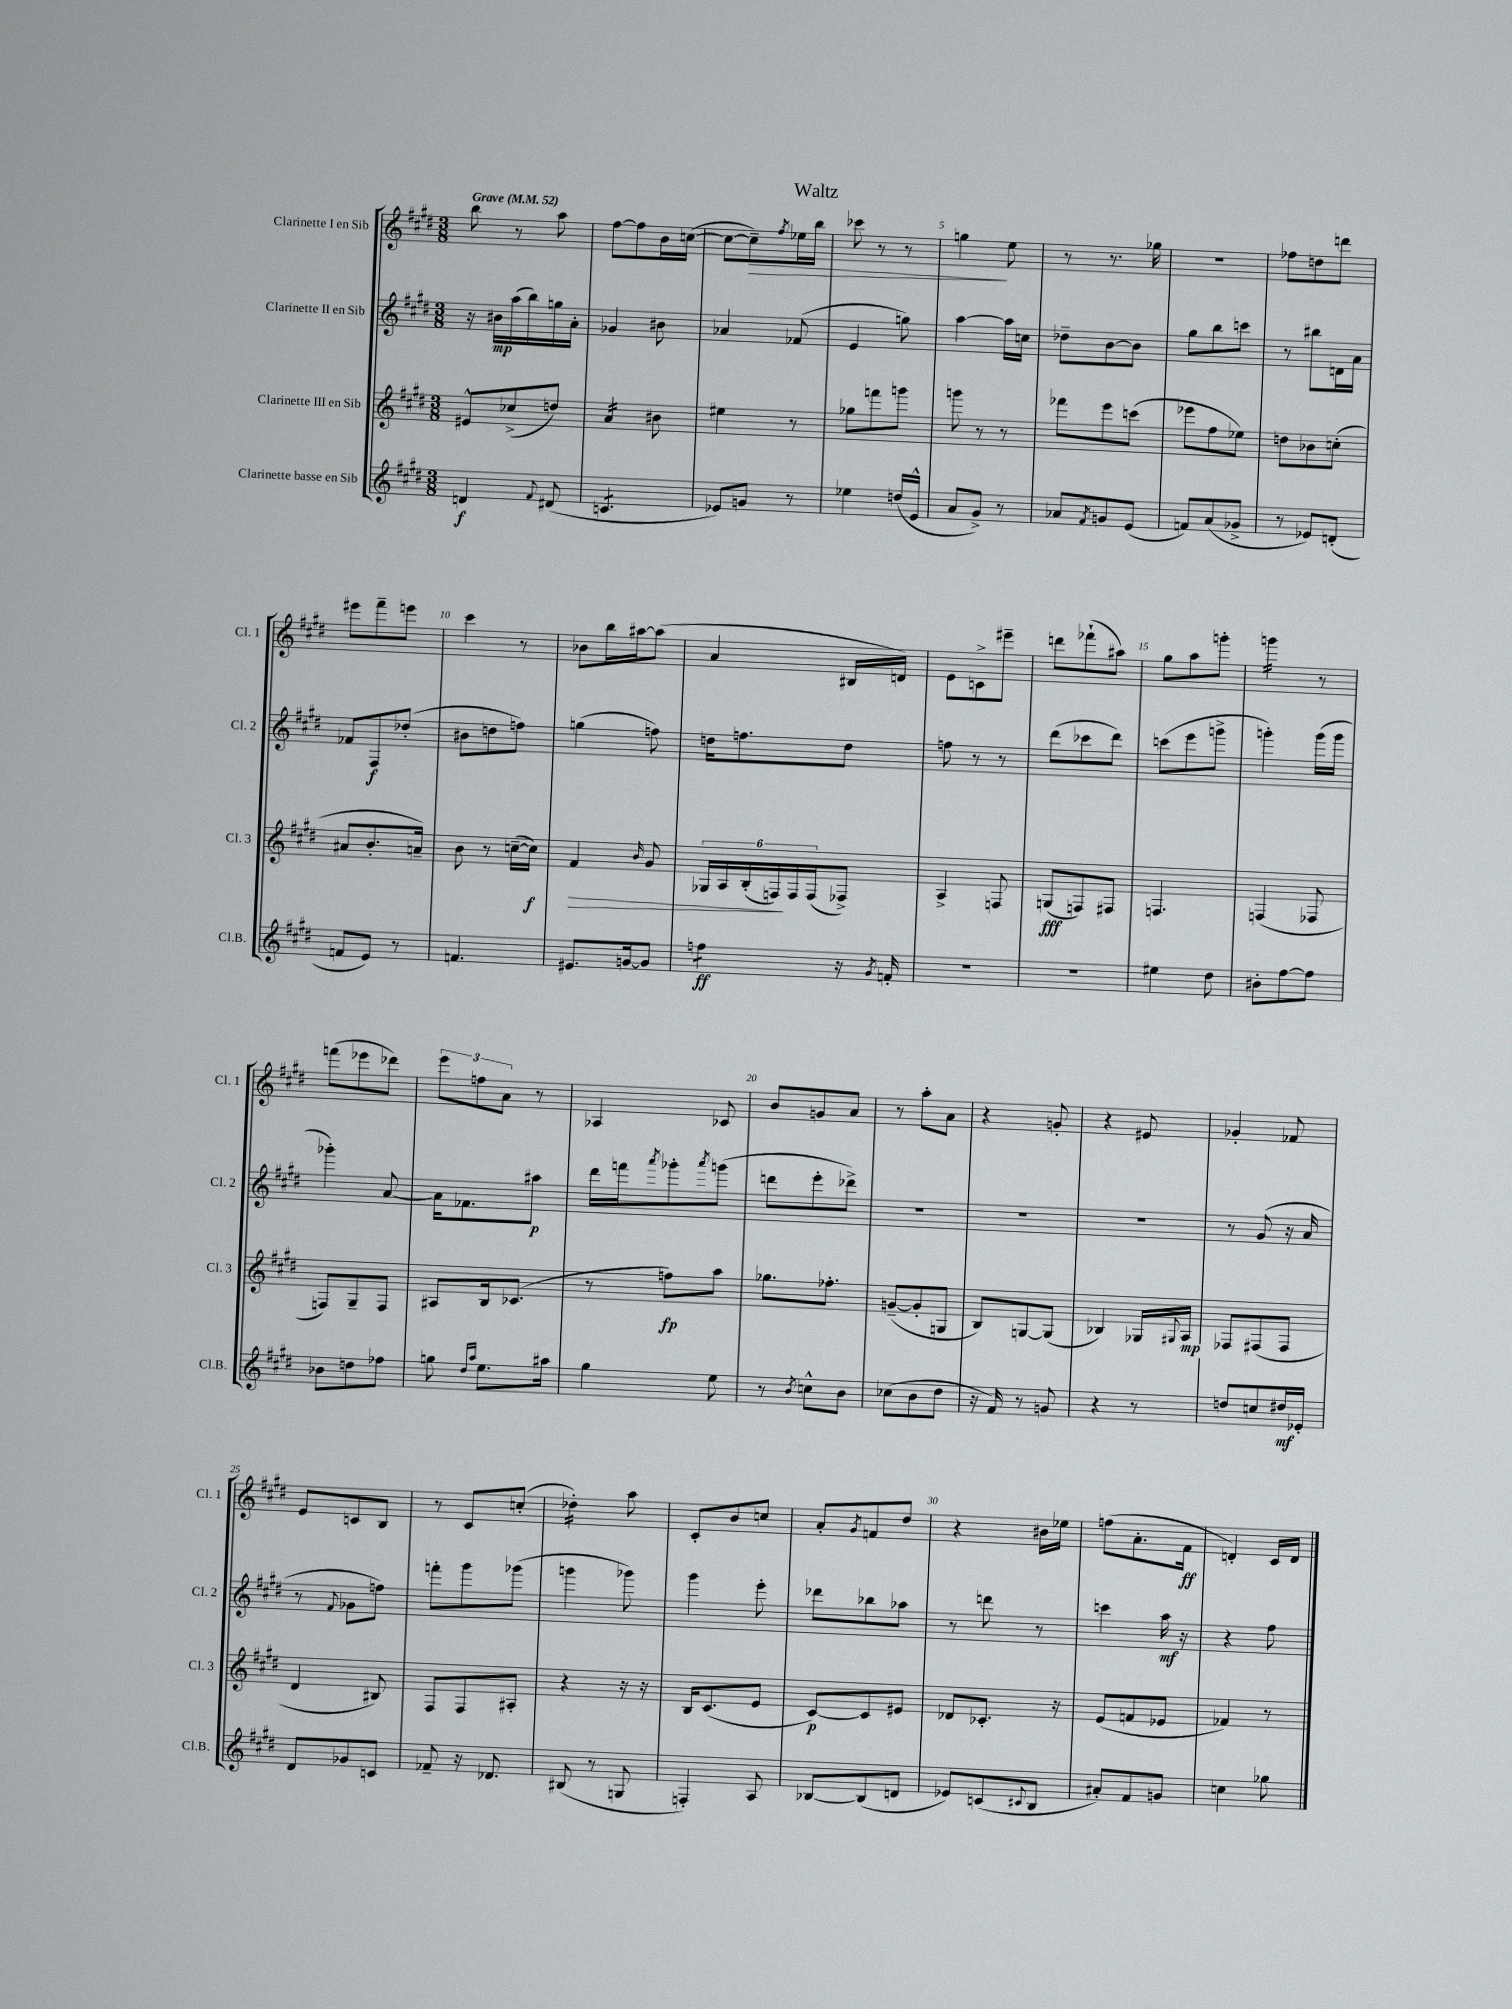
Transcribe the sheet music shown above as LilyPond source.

\header { title = "Waltz" }
<<
\new StaffGroup <<
\new Staff = "s0" \with { instrumentName = "Clarinette I en Sib" shortInstrumentName = "Cl. 1" } {
    \clef treble \key e \major \numericTimeSignature \time 3/8 \tempo "Grave" 4 = 52
    b''8 r8 a''8 |
    fis''8~ fis''8 b'16 c''16~( |
    c''8~ c''8--\>) \acciaccatura { fis''8 } ees''16 b''16 |
    ces'''8 r8 r8 |
    g''4\! e''8 |
    r8 r8. ges''16 |
    R4. |
    fes''8 d''8 d'''8 |
    eis'''8 fis'''8-- e'''8 |
    cis'''4 r8 |
    bes'8 b''16 ais''16~ ais''8( |
    a'4 bis16 d'16) |
    e'8 c'8-> eis'''8-- |
    d'''8 fes'''8-!( ais''8) |
    gis''8 a''8 g'''8-. |
    g'''4:16 r8 |
    f'''8( ees'''8 des'''8) |
    \tuplet 3/2 { e'''8 f''8 a'8 } r8 |
    aes4 ces'8 |
    b'8 g'8 a'8 |
    r8 a''8-. a'8 |
    r4 g'8-. |
    r4 eis'8 |
    ges'4-. fes'8 |
    e'8 c'8 b8 |
    r8 cis'8 c''8-.( |
    des''4:16-.) a''8 |
    cis'8-. b'8 c''8 |
    a'8-. \acciaccatura { gis'8 } f'8 dis''8 |
    r4 bis'16 ees''16 |
    f''8( a'8.-. fis'16\ff |
    d'4-.) cis'16 d'16 \bar "|." |
}
\new Staff = "s1" \with { instrumentName = "Clarinette II en Sib" shortInstrumentName = "Cl. 2" } {
    \clef treble \key e \major \numericTimeSignature \time 3/8
    r16 bis'16\mp a''16( b''16) g''16 a'16-. |
    ges'4 bis'8 |
    aes'4 fes'8( |
    e'4 g''8) |
    a''4~ a''16 c''16 |
    des''8-- b'8~ b'8 |
    gis''8 b''8 c'''8 |
    r8 bis''8 d'16 a'16 |
    fes'8 fis8\f des''8-.( |
    bis'8 d''8 f''8) |
    g''4( f''8) |
    d''16 f''8. d''8 |
    f''8 r8 r8 |
    dis'''8( ces'''8 dis'''8) |
    c'''8( e'''8 g'''8-> |
    g'''4-.) g'''16( g'''16 |
    ges'''4-.) a'8~ |
    a'16 fes'8. ais''8\p |
    dis'''16 f'''16 \acciaccatura { a'''8 } ges'''8-. \acciaccatura { a'''8 } g'''8( |
    d'''8 e'''8-. des'''8->) |
    R4. |
    R4. |
    R4. |
    r8 gis'8( r16 a'16 |
    r8 \appoggiatura { fis'8 } ges'8 f''8) |
    f'''8-. gis'''8 ges'''8( |
    g'''4 ges'''8) |
    gis'''4 e'''8-. |
    des'''8 bes''8 aes''8 |
    r8 d'''8 r8 |
    c'''4 a''16\mf r16 |
    r4 fis''8 \bar "|." |
}
\new Staff = "s2" \with { instrumentName = "Clarinette III en Sib" shortInstrumentName = "Cl. 3" } {
    \clef treble \key e \major \numericTimeSignature \time 3/8
    eis'8-^ ces''8->( d''8) |
    a'4:16 bis'8 |
    eis''4 r8 |
    ges''8 f'''8 g'''8 |
    g'''8 r8 r8 |
    fes'''8 e'''8 c'''8( |
    ees'''8 fis''8 ees''8) |
    d''8 bes'8 c''8-.( |
    ais'8 b'8.-. a'16--) |
    b'8 r8 c''16~--( c''16\f) |
    fis'4\> \grace { b'16 } gis'8 |
    \tuplet 6/4 { ges16 a16 b16-.( f16\!) f16 f16( } fes8->) |
    a4-> f8 |
    g8\fff( f8) fis8 |
    f4. |
    f4( fes8 |
    f8) gis8-- f8 |
    ais8 b16 ces'8.( |
    r8 f''8\fp) a''8 |
    ges''8. fes''8.-. |
    g'8~--( g'8-. g8 |
    b8) g8~ g8( |
    bes4) ges16 \appoggiatura { gis8 } a16\mp |
    fes8 fis8( fis8 |
    dis'4 bis8) |
    fis8 fis8 ais8-. |
    r4 r16 r16 |
    b16 cis'8.( e'8 |
    cis'8~\p) cis'8 eis'8 |
    des'8 ces'8.-. r16 |
    e'8( f'8 ees'8 |
    fes'4) r8 \bar "|." |
}
\new Staff = "s3" \with { instrumentName = "Clarinette basse en Sib" shortInstrumentName = "Cl.B." } {
    \clef treble \key e \major \numericTimeSignature \time 3/8
    d'4\f \appoggiatura { fis'8 } dis'8( |
    c'4.:8 |
    ees'8) g'8 r8 |
    ees''4 d''16( e'16-^ |
    a'8 gis'8->) r8 |
    aes'8 \acciaccatura { fis'8 } g'8 e'8( |
    f'8) a'8( ges'8-> |
    r8 ees'8) d'8-.( |
    f'8 e'8) r8 |
    f'4. |
    eis'8. g'16~ g'8 |
    f''4:8\ff r16 \acciaccatura { gis'8 } f'16-. |
    R4. |
    R4. |
    eis''4 dis''8 |
    bis'8-. fis''8~ fis''8 |
    bes'8 d''8 fes''8 |
    g''8 \grace { dis''16 a''16 } e''8. ais''16 |
    gis''4 e''8 |
    r8 \acciaccatura { b'8 } c''8-^ b'8 |
    ces''8( b'8 dis''8 |
    r16 fis'16) r8 g'8 |
    r4 r8 |
    d''8 c''8 dis''16\mf ees'16-. |
    dis'8 ges'8 c'8 |
    fes'8-- r16 des'8. |
    bis8( r8 g8 |
    f4-.) a8 |
    bes8~ bes8( d'8 |
    ees'8) c'8( \appoggiatura { cis'8 } b8 |
    ais'8-.) fis'8 g'8 |
    c''4 ges''8 \bar "|." |
}
>>
>>
\layout { \context { \Score \override BarNumber.break-visibility = ##(#f #t #t) barNumberVisibility = #(every-nth-bar-number-visible 5) } }
